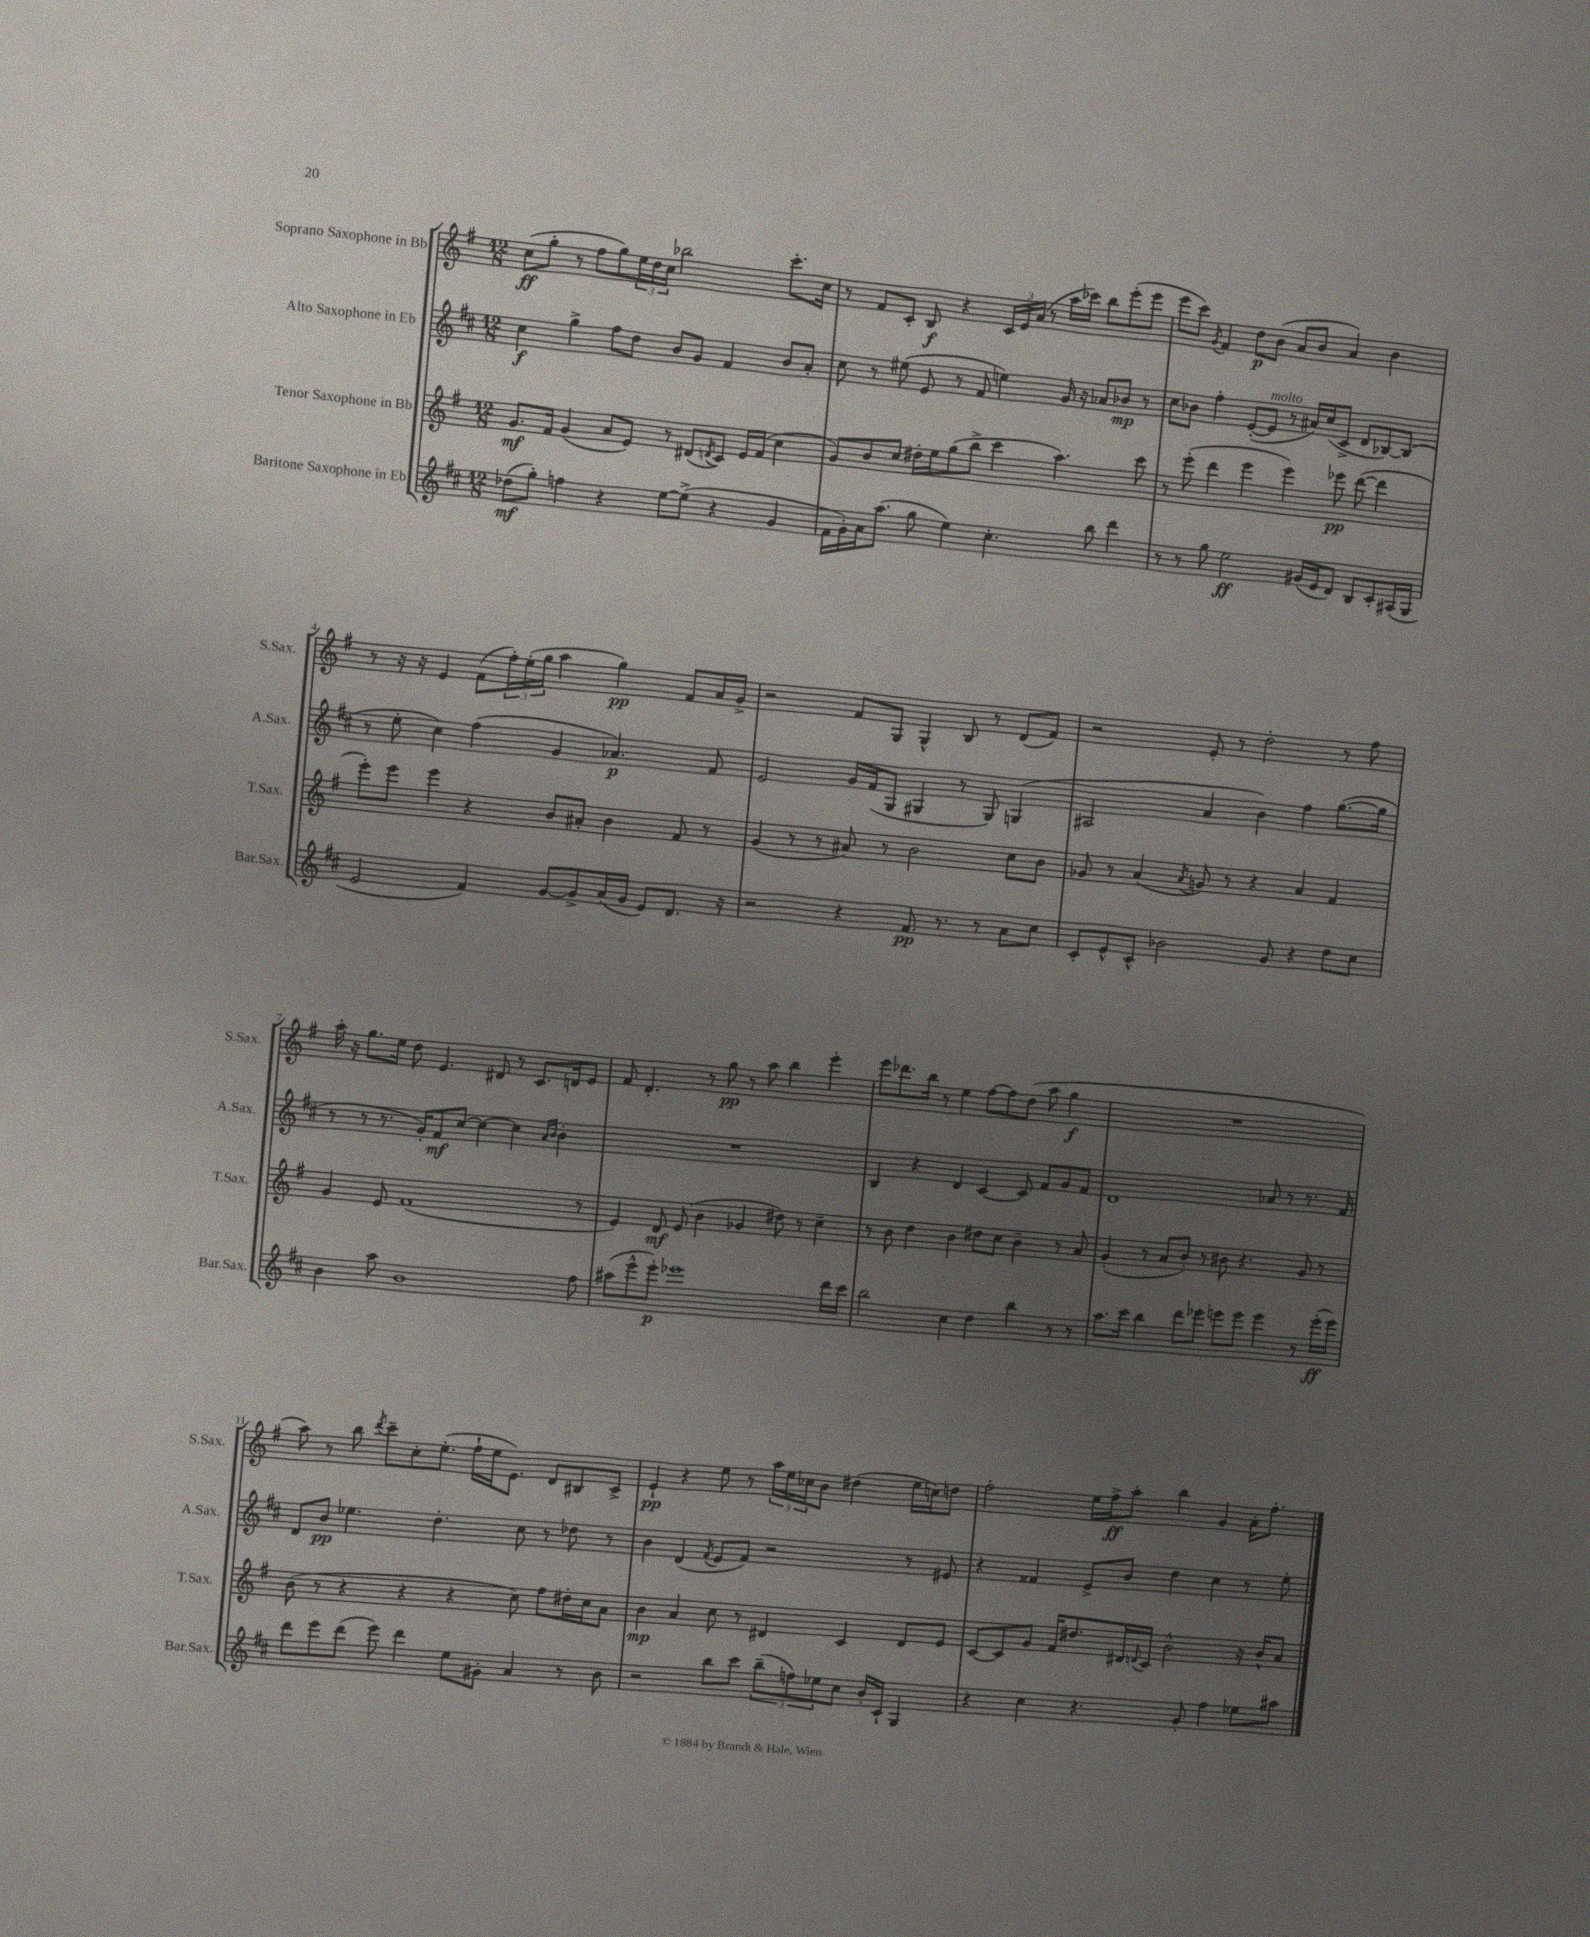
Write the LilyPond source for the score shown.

<<
\new StaffGroup <<
\new Staff = "s0" \with { instrumentName = "Soprano Saxophone in Bb" shortInstrumentName = "S.Sax." } {
    \clef treble \key g \major \numericTimeSignature \time 12/8
    c''8\ff( g''8-. r8 fis''8 g''8) \tuplet 3/2 { e''16 d''16 c''16 } bes''2 c'''8.-. c''16 |
    r8 fis'8 c'8-. b8\f r4 \tuplet 3/2 { c'16 e'16 a'16( } r8 a''16 ces'''16) b''8 e'''8-.( e'''8 |
    e'''8 c'''8) \acciaccatura { g'8 } fis'4 d''8\p b'8( a'8 b'8 a'4) b'4 |
    r8 r16 r16 e'4 fis'8( \tuplet 3/2 { fis''16-.) e''16-.( g''16 } a''4 g''4\pp) fis'8 a'16 g'16-> |
    r2 fis'8 g8 g4-^ b8 r8 d'8( fis'8) |
    r2 e'8-. r8 d''2-. r8 fis''8 |
    a''16-. r16 g''8. e''16 d''8 e'4. dis'8 r8 c'8. d'16 e'8 |
    fis'8 d'4.-. r8 g''8\pp r8 a''8 b''4 e'''4-. |
    e'''8 des'''8. b''16 r8 e''4 fis''8~ fis''8 d''8( a''8 g''4\f |
    R1. |
    a''8) r8 b''8 \acciaccatura { d'''8 } c'''8-- c''8-. e''8.-.( fis''16-! e''16 e'8.) d'8 bis8 c'8-> |
    e'4-!\pp r4 e''8 r8 \tuplet 3/2 { a''16 e''16 ces''16 } b'8 dis''4( e''16 c''16) d''8 |
    fis''2-. e''16 fis''16->\ff a''8-. b''4 g'4 a'16-. fis''8.-. \bar "|." |
}
\new Staff = "s1" \with { instrumentName = "Alto Saxophone in Eb" shortInstrumentName = "A.Sax." } {
    \clef treble \key d \major \numericTimeSignature \time 12/8
    cis''4\f g''4-> fis''8 d''8 b'8 g'8 fis'4 b'8 a'8-. |
    cis''8 r8 eis''8( e'8 r8 fis'8 e''4) g'16 r16 aes'8 bes'8\mp r8 |
    cis''8 bes'8 fis''4-. e'8~-.( e'8^\markup { \italic "molto" } r8 ais'16) cis''16( cis'8-> d'8 bes8~) bes8( |
    r8 e''8-. cis''4) fis''4( g'4 aes'4.\p) fis'8 |
    e'2 g'16 fis'16( g8 gis4 r8 gis8) g4( |
    ais2 a'4 b'4) fis''4 g''8.~( g''16 |
    r8 r8 r8. g'16-.) fis'8\mf cis''8~ cis''4~ cis''4 \grace { a'16 b'16 } b'4-. |
    R1. |
    b4 r4 d'4 cis'4~ cis'8 fis'8 g'8 fis'8 |
    d'1 aes'8 r8 r8. fis'16 |
    d'8 b'8\pp ees''4. d''4.-. cis''8 r8 des''8 r8 |
    b'4 d'4( \acciaccatura { fis'8 } e'8 fis'8) r2 r8 eis'8 |
    r4 fisis'4 e'8-> b'8 d''4 cis''4 r8 e''8-. \bar "|." |
}
\new Staff = "s2" \with { instrumentName = "Tenor Saxophone in Bb" shortInstrumentName = "T.Sax." } {
    \clef treble \key g \major \numericTimeSignature \time 12/8
    g'8.\mf fis'16 g'4( a'8 e'8) r8 dis'8( \acciaccatura { d'8 } c'8) e'16 fis'16( c''4 |
    g'8) b'8 c''8 dis''16-. e''16 g''8( b''8-> c'''4 a''4.) c'''8 |
    r8 e'''8-.( d'''4 e'''4 e'''4) ees'''8\pp d'''8~( d'''4 |
    e'''8-.) e'''8 e'''4 r4 b'8 ais'8-. b'4 fis'8 r8 |
    g'4( r8 r8 ais'8) r8 b'2 c''8 b'8 |
    ges'8 r8 a'4( \acciaccatura { a'8 } g'8) r8 r4 a'4 fis'4 |
    g'4 e'8 fis'1( r8 |
    e'4) d'8\mf e'8( b'4 ges'4 dis''8) r8 c''4-- |
    r8 b'8 d''4 b'4 dis''8 c''8 b'4-- r8 a'8 |
    g'4-.( r8 a'8 b'8-.) r8 bis'8 r4. g'8 r8 |
    b'8( r8 r4 r4 r4 c''8) fis''8 dis''16-. c''16 a'8 |
    b'4\mp a'4 c''8 r8 dis'4 c'4 dis'8 e'8 |
    c'8~ c'8 g'8 fis'16 dis''8. dis'16 \appoggiatura { d'8 } c'16 b'2-^ r16 b'16-^ a'8 \bar "|." |
}
\new Staff = "s3" \with { instrumentName = "Baritone Saxophone in Eb" shortInstrumentName = "Bar.Sax." } {
    \clef treble \key d \major \numericTimeSignature \time 12/8
    des''8\mf( g''8-.) f''4 r4 e''8~ e''8->( r4 g'4 |
    fis'16 g'16-.) a'16 a''8.( g''8 e''4) cis''4.-. b''8 d'''4 |
    r8 r8 g''8 e''2\ff gis'16( e'16 d'8) b8 cis'8-. ais16( g16 |
    e'2 fis'4) g'8~ g'8-> a'16( g'16 e'8) d'8. r16 |
    r2 r4 fis'8.\pp r8. r8 a'8 cis''8 |
    cis'8-. e'8-^ cis'8-^ bes'2 g'8 r4 d''8 cis''8 |
    b'4 a''8 b'1 fis''8 |
    ais''8( e'''8-^ e'''8-.\p) ees'''1 d'''16 cis'''16 |
    b''2 cis''4 d''4 b''4 r8 r8 |
    a''8. cis'''16 b''4 d'''8 ees'''8 e'''8 e'''8 e'''4 r8 e'''16-.\ff( e'''16) |
    d'''8 e'''8 d'''8( e'''8) d'''4 e''8 gis'8-. a'4 r8 b'8 |
    r2 b''8 cis'''8 \tuplet 3/2 { b''8--( f''8) ees''8 } cis''8 b'16-. cis'16-! g4 |
    r4 cis''4 r4. g'8-. fis''4 ees''8 ais''8 \bar "|." |
}
>>
>>
